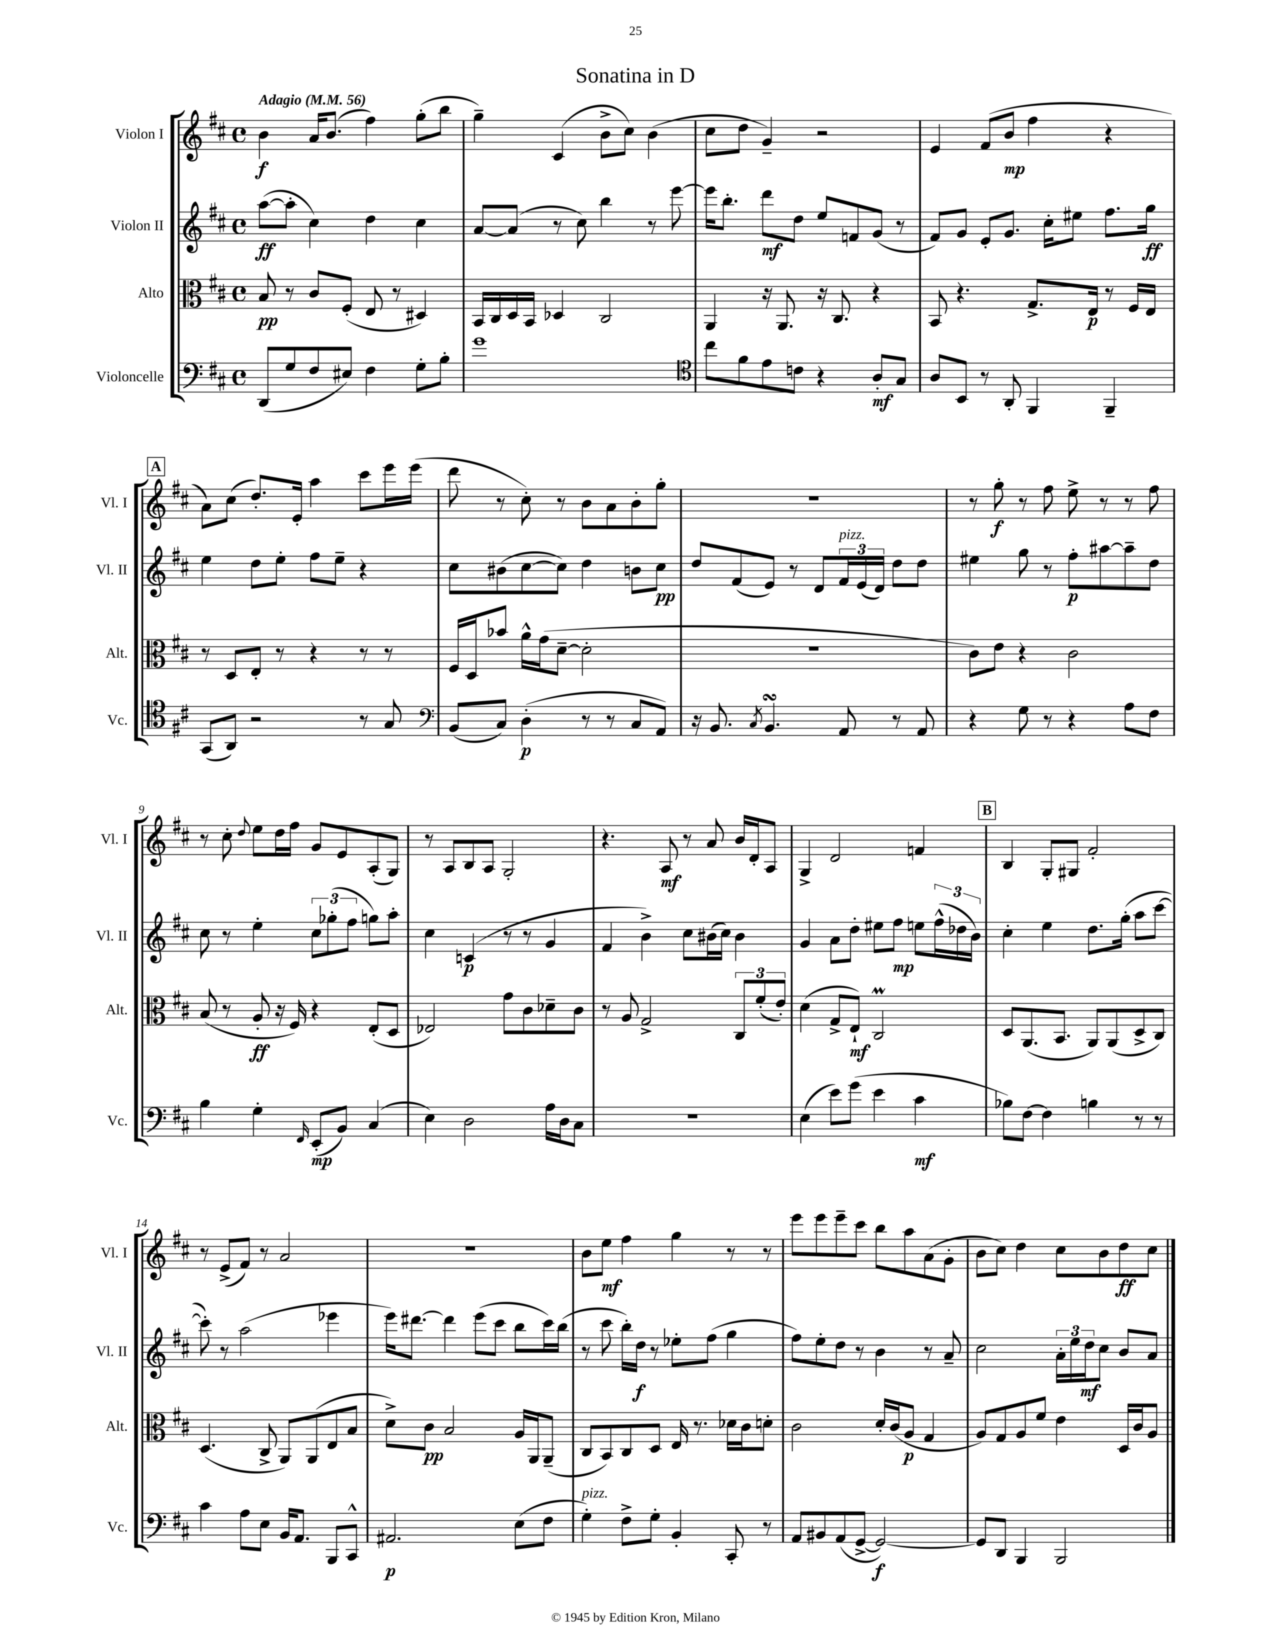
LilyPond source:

\header { title = "Sonatina in D" }
<<
\new StaffGroup <<
\new Staff = "s0" \with { instrumentName = "Violon I" shortInstrumentName = "Vl. I" } {
    \clef treble \key d \major \defaultTimeSignature \time 4/4 \tempo "Adagio" 4 = 56
    b'4\f a'16 b'8.( fis''4) g''8-.( b''8 |
    g''4--) cis'4( b'8-> cis''8) b'4( |
    cis''8 d''8 g'4--) r2 |
    e'4 fis'8( b'8\mp fis''4 r4 |
    \mark \markup { \box "A" } a'8) cis''8( d''8.-.) e'16-. a''4 cis'''8 e'''16 e'''16( |
    d'''8 r8 cis''8-.) r8 b'8 a'8 b'8-. g''8-. |
    R1 |
    r8 g''8-.\f r8 fis''8 e''8-> r8 r8 fis''8 |
    r8 cis''8-. \appoggiatura { d''8 } e''8 d''16 fis''16 g'8 e'8 a8-.( g8) |
    r8 a8 b8 a8 g2-. |
    r4. a8\mf r8 a'8 b'16 d'16-. a8 |
    g4-> d'2 f'4 |
    \mark \markup { \box "B" } b4 g8-. gis8 fis'2-. |
    r8 e'8->( fis'8) r8 a'2 |
    R1 |
    b'8 e''8\mf fis''4 g''4 r8 r8 |
    e'''8 e'''8 e'''8-- cis'''8 b''8 a''8 a'8( g'8-. |
    b'8 cis''8) d''4 cis''8 b'8 d''8\ff cis''8 \bar "|." |
}
\new Staff = "s1" \with { instrumentName = "Violon II" shortInstrumentName = "Vl. II" } {
    \clef treble \key d \major \defaultTimeSignature \time 4/4
    a''8~\ff( a''8-. cis''4) d''4 cis''4 |
    a'8~ a'8( r8 cis''8) b''4 r8 e'''8~ |
    e'''16 b''8.-. d'''8\mf d''8 e''8 f'8 g'8( r8 |
    fis'8) g'8 e'8-. g'8. cis''16-. eis''8 fis''8. g''16\ff |
    \mark \markup { \box "A" } e''4 d''8 e''8-. fis''8 e''8-- r4 |
    cis''8 bis'8( cis''8~ cis''8) d''4 b'8 cis''8\pp |
    d''8 fis'8( e'8) r8 d'8 \tuplet 3/2 { fis'16^\markup { \italic "pizz." } e'16( d'16) } d''8 d''8 |
    eis''4 g''8 r8 fis''8-.\p ais''8~ ais''8-- d''8 |
    cis''8 r8 e''4-. \tuplet 3/2 { cis''8 ges''8-.( fis''8 } g''8) a''8-. |
    cis''4 c'4\p( r8 r8 g'4 |
    fis'4 b'4->) cis''8 bis'16( cis''16) bis'4 |
    g'4 a'8 d''8-. eis''8 fis''8\mp e''8 \tuplet 3/2 { fis''16-^( des''16 b'16) } |
    \mark \markup { \box "B" } cis''4-. e''4 d''8. g''16-.( a''8 cis'''8~ |
    cis'''8-.) r8 a''2( ees'''4 |
    e'''16) dis'''8.~ dis'''4 e'''8( cis'''8 b''8 cis'''16) b''16( |
    r8 cis'''8 b''16-.) d''16\f r8 ees''8-. fis''8( g''4 |
    fis''8) e''8-. d''8 r8 b'4 r8 a'8-- |
    cis''2 \tuplet 3/2 { a'16-. e''16 d''16\mf } cis''8 b'8 a'8 \bar "|." |
}
\new Staff = "s2" \with { instrumentName = "Alto" shortInstrumentName = "Alt." } {
    \clef alto \key d \major \defaultTimeSignature \time 4/4
    b8\pp r8 cis'8 fis8-.( e8 r8 dis4) |
    b,16 cis16 d16 b,16 des4 cis2 |
    a,4 r16 a,8. r16 cis8. r4 |
    b,8 r4. g8.-> e16\p r8 fis16 e16 |
    \mark \markup { \box "A" } r8 d8 e8-. r8 r4 r8 r8 |
    fis16 d16 bes'8 a'16-^ g'16( d'8~-- d'2-. |
    R1 |
    cis'8) e'8 r4 cis'2 |
    b8( r8 a8-.\ff r16 fis16) r4 e8-.( d8 |
    ees2) g'8 cis'8 des'8-- cis'8 |
    r8 a8 g2-> \tuplet 3/2 { cis8 fis'8-.( e'8-.) } |
    d'4( g8-> e8-!\mf) cis2\prall |
    \mark \markup { \box "B" } d8 a,8.( b,8. a,8) a,8( d8-> cis8) |
    d4.( cis8-> a,8) a,8( e8 b8 |
    d'8->) cis'8\pp b2 a16 a,16 a,8--( |
    cis8 b,8) cis8 d8 e16 r8. des'16 cis'16 d'8-. |
    cis'2 d'16-. cis'16( a8\p g4 |
    a8) g8 a8 fis'8 e'4 d16 cis'16 a8 \bar "|." |
}
\new Staff = "s3" \with { instrumentName = "Violoncelle" shortInstrumentName = "Vc." } {
    \clef bass \key d \major \defaultTimeSignature \time 4/4
    d,8( g8 fis8 eis8) fis4 g8-. b8-. |
    g'1 |
    \clef tenor cis''8 fis'8 e'8 c'8 r4 a8-.\mf g8 |
    a8 b,8 r8 a,8-. fis,4 fis,4-- |
    \mark \markup { \box "A" } g,8( a,8) r2 r8 g8 |
    \clef bass b,8( cis8) d4-.\p( r8 r8 cis8 a,8) |
    r16 b,8. \acciaccatura { cis8 } b,4.\turn a,8 r8 a,8 |
    r4 g8 r8 r4 a8 fis8 |
    b4 g4-. \grace { fis,16 } e,8-.\mp( b,8) cis4( |
    e4) d2 a16 d16 cis8 |
    r1 |
    e4( e'8) g'8( e'4 cis'4\mf |
    \mark \markup { \box "B" } bes8) fis8~ fis4 b4 r8 r8 |
    cis'4 a8 e8 b,16 a,8. b,,8 cis,8-^ |
    ais,2.\p e8( fis8 |
    g4-.^\markup { \italic "pizz." }) fis8-> g8-. b,4-. cis,8-. r8 |
    a,8 bis,8 a,8( g,8~-> g,2~\f) |
    g,8 d,8 b,,4 b,,2 \bar "|." |
}
>>
>>
